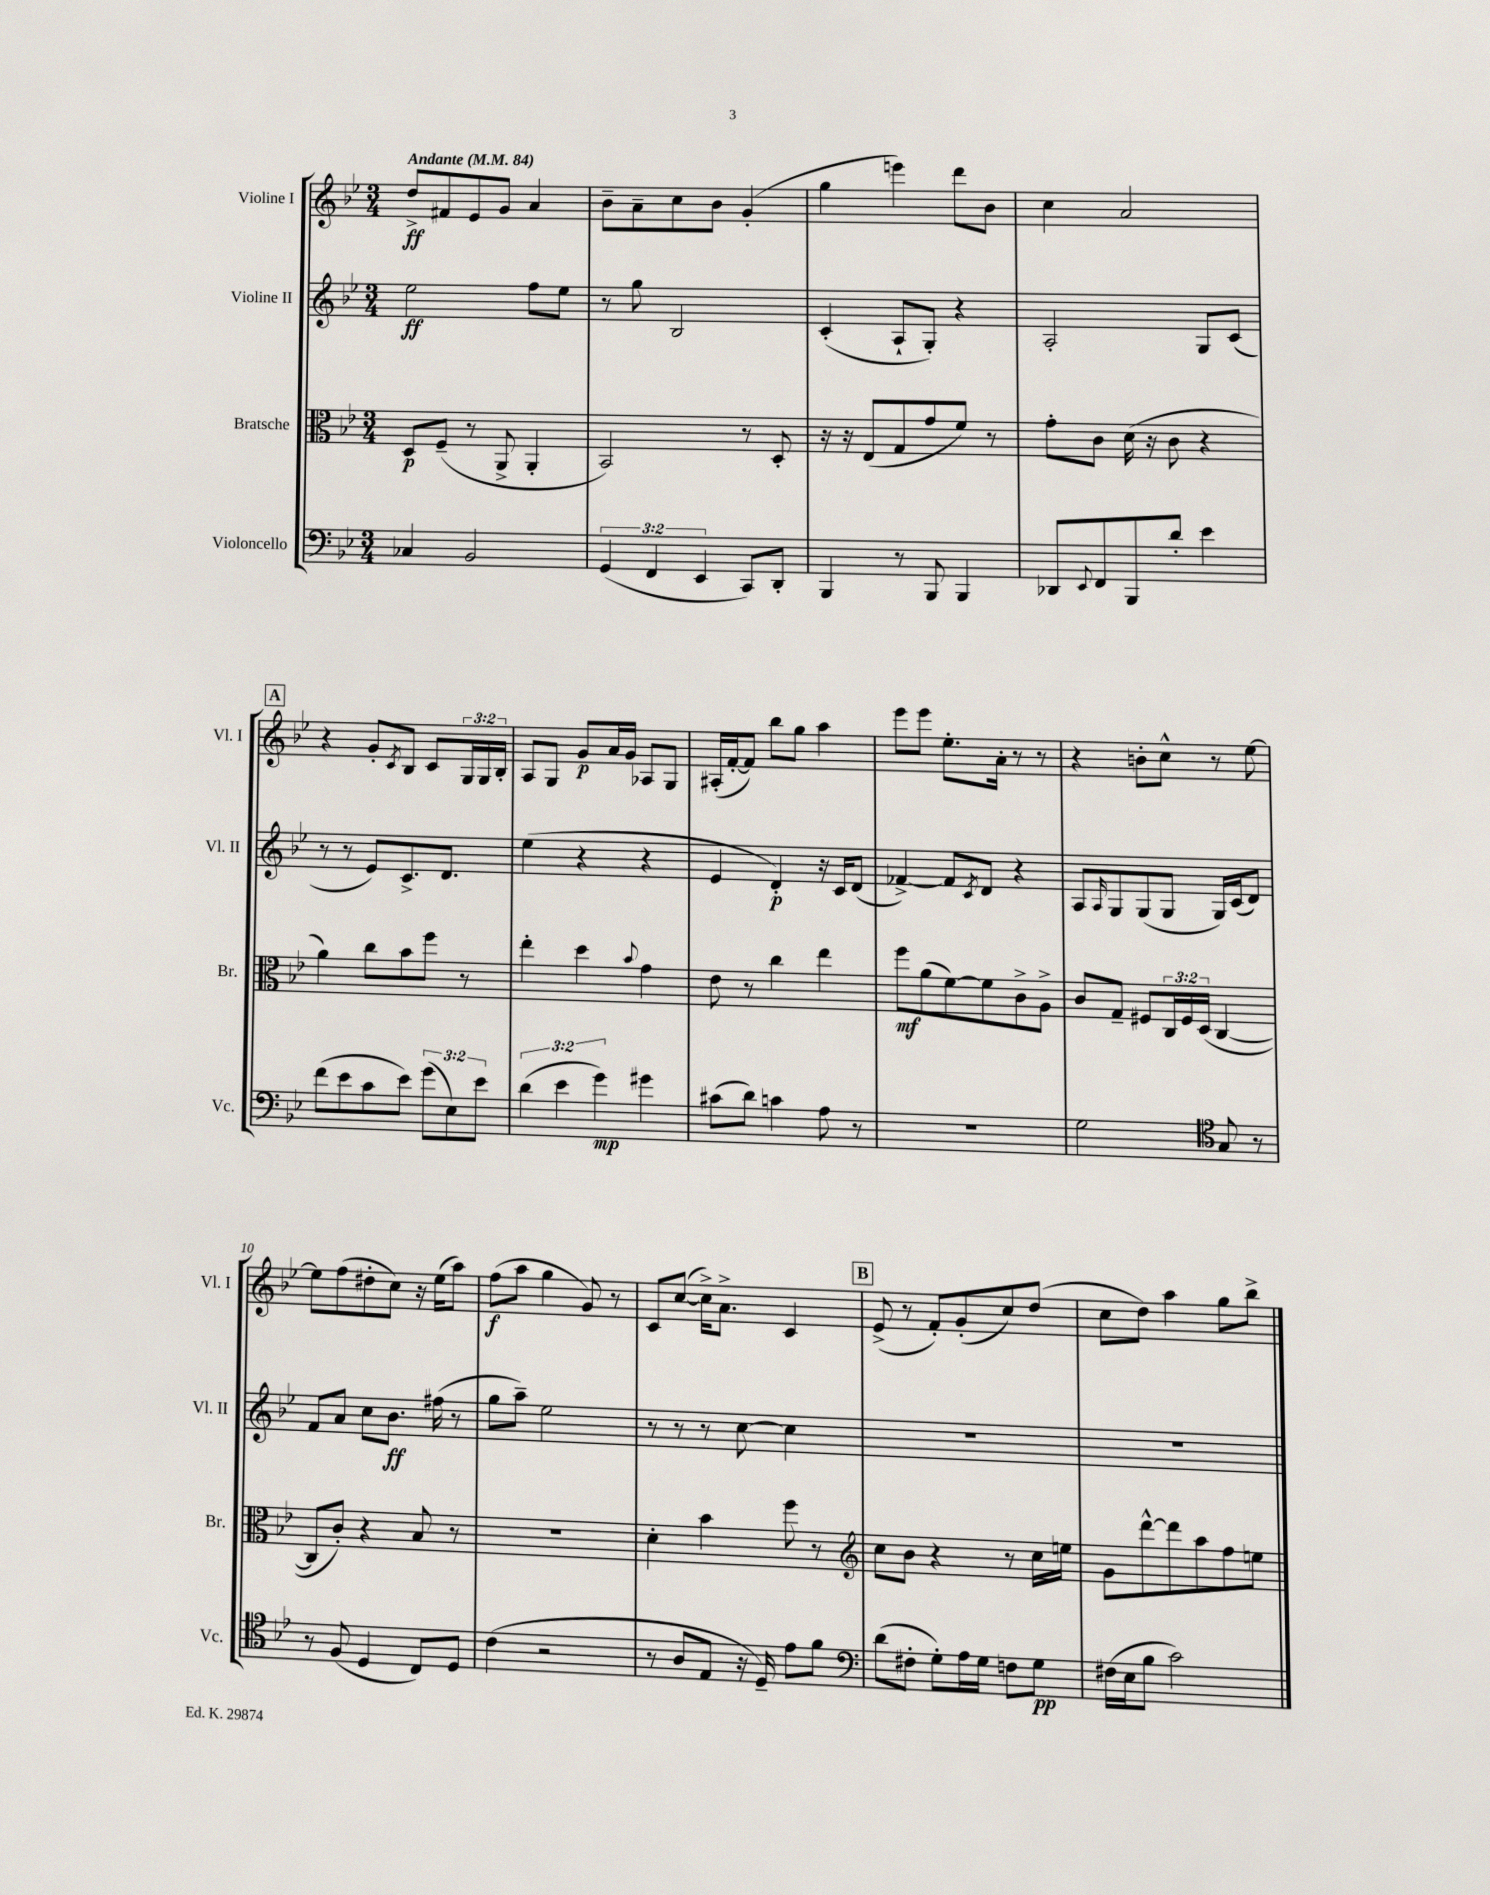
<<
\new StaffGroup <<
\new Staff = "s0" \with { instrumentName = "Violine I" shortInstrumentName = "Vl. I" } {
    \clef treble \key bes \major \numericTimeSignature \time 3/4 \override Staff.TupletNumber.text = #tuplet-number::calc-fraction-text \tempo "Andante" 4 = 84
    d''8->\ff fis'8 ees'8 g'8 a'4 |
    bes'8-- a'8-- c''8 bes'8 g'4-.( |
    g''4 e'''4) d'''8 bes'8 |
    c''4 a'2 |
    \mark \markup { \box "A" } r4 g'8-. \acciaccatura { c'8 } bes8 c'8 \tuplet 3/2 { g16 g16 bes16-. } |
    a8 g8 g'8\p a'16 g'16 aes8 g8 |
    ais16-.( f'16~-. f'8) bes''8 g''8 a''4 |
    ees'''8 ees'''8 ees''8.-. a'16-. r8 r8 |
    r4 b'8-. c''8-^ r8 ees''8~ |
    ees''8 f''8( dis''8-. c''8) r16 ees''16( a''8) |
    f''8\f( a''8 g''4 g'8) r8 |
    c'8 c''8~( c''16->) a'8.-> c'4 |
    \mark \markup { \box "B" } ees'8->( r8 f'8-.) g'8-.( c''8) d''8( |
    c''8 d''8) a''4 g''8 bes''8-> \bar "|." |
}
\new Staff = "s1" \with { instrumentName = "Violine II" shortInstrumentName = "Vl. II" } {
    \clef treble \key bes \major \numericTimeSignature \time 3/4
    ees''2\ff f''8 ees''8 |
    r8 g''8 bes2 |
    c'4-.( a8-! g8-.) r4 |
    a2-. g8 c'8( |
    \mark \markup { \box "A" } r8 r8 ees'8) c'8.-> d'8. |
    ees''4( r4 r4 |
    ees'4 d'4-.\p) r16 c'16 d'8( |
    fes'4~->) fes'8 \acciaccatura { c'8 } d'8 r4 |
    a8 \grace { a16 } g8 g8( g8 g16) c'16( d'8) |
    f'8 a'8 c''8 bes'8.\ff fis''16( r8 |
    g''8 a''8--) ees''2 |
    r8 r8 r8 c''8~ c''4 |
    \mark \markup { \box "B" } R2. |
    R2. \bar "|." |
}
\new Staff = "s2" \with { instrumentName = "Bratsche" shortInstrumentName = "Br." } {
    \clef alto \key bes \major \numericTimeSignature \time 3/4 \override Staff.TupletNumber.text = #tuplet-number::calc-fraction-text
    d8\p f8--( r8 a,8-> a,4-. |
    bes,2) r8 d8-. |
    r16 r16 ees8( g8 g'8 f'8) r8 |
    g'8-. c'8 d'16( r16 c'8 r4 |
    \mark \markup { \box "A" } a'4) c''8 bes'8 f''8 r8 |
    ees''4-. d''4 \appoggiatura { bes'8 } g'4 |
    ees'8 r8 c''4 ees''4 |
    f''8\mf a'8( f'8~) f'8 c'8-> a8-> |
    c'8 g8-- fis8 \tuplet 3/2 { c16 fis16 d16( } c4~ |
    c8 c'8-.) r4 bes8 r8 |
    R2. |
    d'4-. bes'4 f''8 r8 |
    \mark \markup { \box "B" } \clef treble c''8 bes'8 r4 r8 c''16 e''16 |
    g'8 d'''8~-^ d'''8 a''8 f''8 e''8 \bar "|." |
}
\new Staff = "s3" \with { instrumentName = "Violoncello" shortInstrumentName = "Vc." } {
    \clef bass \key bes \major \numericTimeSignature \time 3/4 \override Staff.TupletNumber.text = #tuplet-number::calc-fraction-text
    ces4 bes,2 |
    \tuplet 3/2 { g,4( f,4 ees,4 } c,8) d,8-. |
    bes,,4 r8 bes,,8 bes,,4 |
    des,8 \appoggiatura { ees,8 } f,8 bes,,8 d'8-. ees'4 |
    \mark \markup { \box "A" } f'8( ees'8 c'8 ees'8) \tuplet 3/2 { g'8( ees8) ees'8 } |
    \tuplet 3/2 { d'4( ees'4 g'4\mp) } gis'4 |
    cis'8( d'8) c'4 a8 r8 |
    R2. |
    g2 \clef tenor g8 r8 |
    r8 f8( d4 c8) d8 |
    c'4( r2 |
    r8 a8 ees8 r16 d16--) ees'8 f'8 |
    \mark \markup { \box "B" } \clef bass d'8( fis8-. g8-.) a16 g16 f8 g8\pp |
    fis16( ees16 bes8 c'2) \bar "|." |
}
>>
>>
